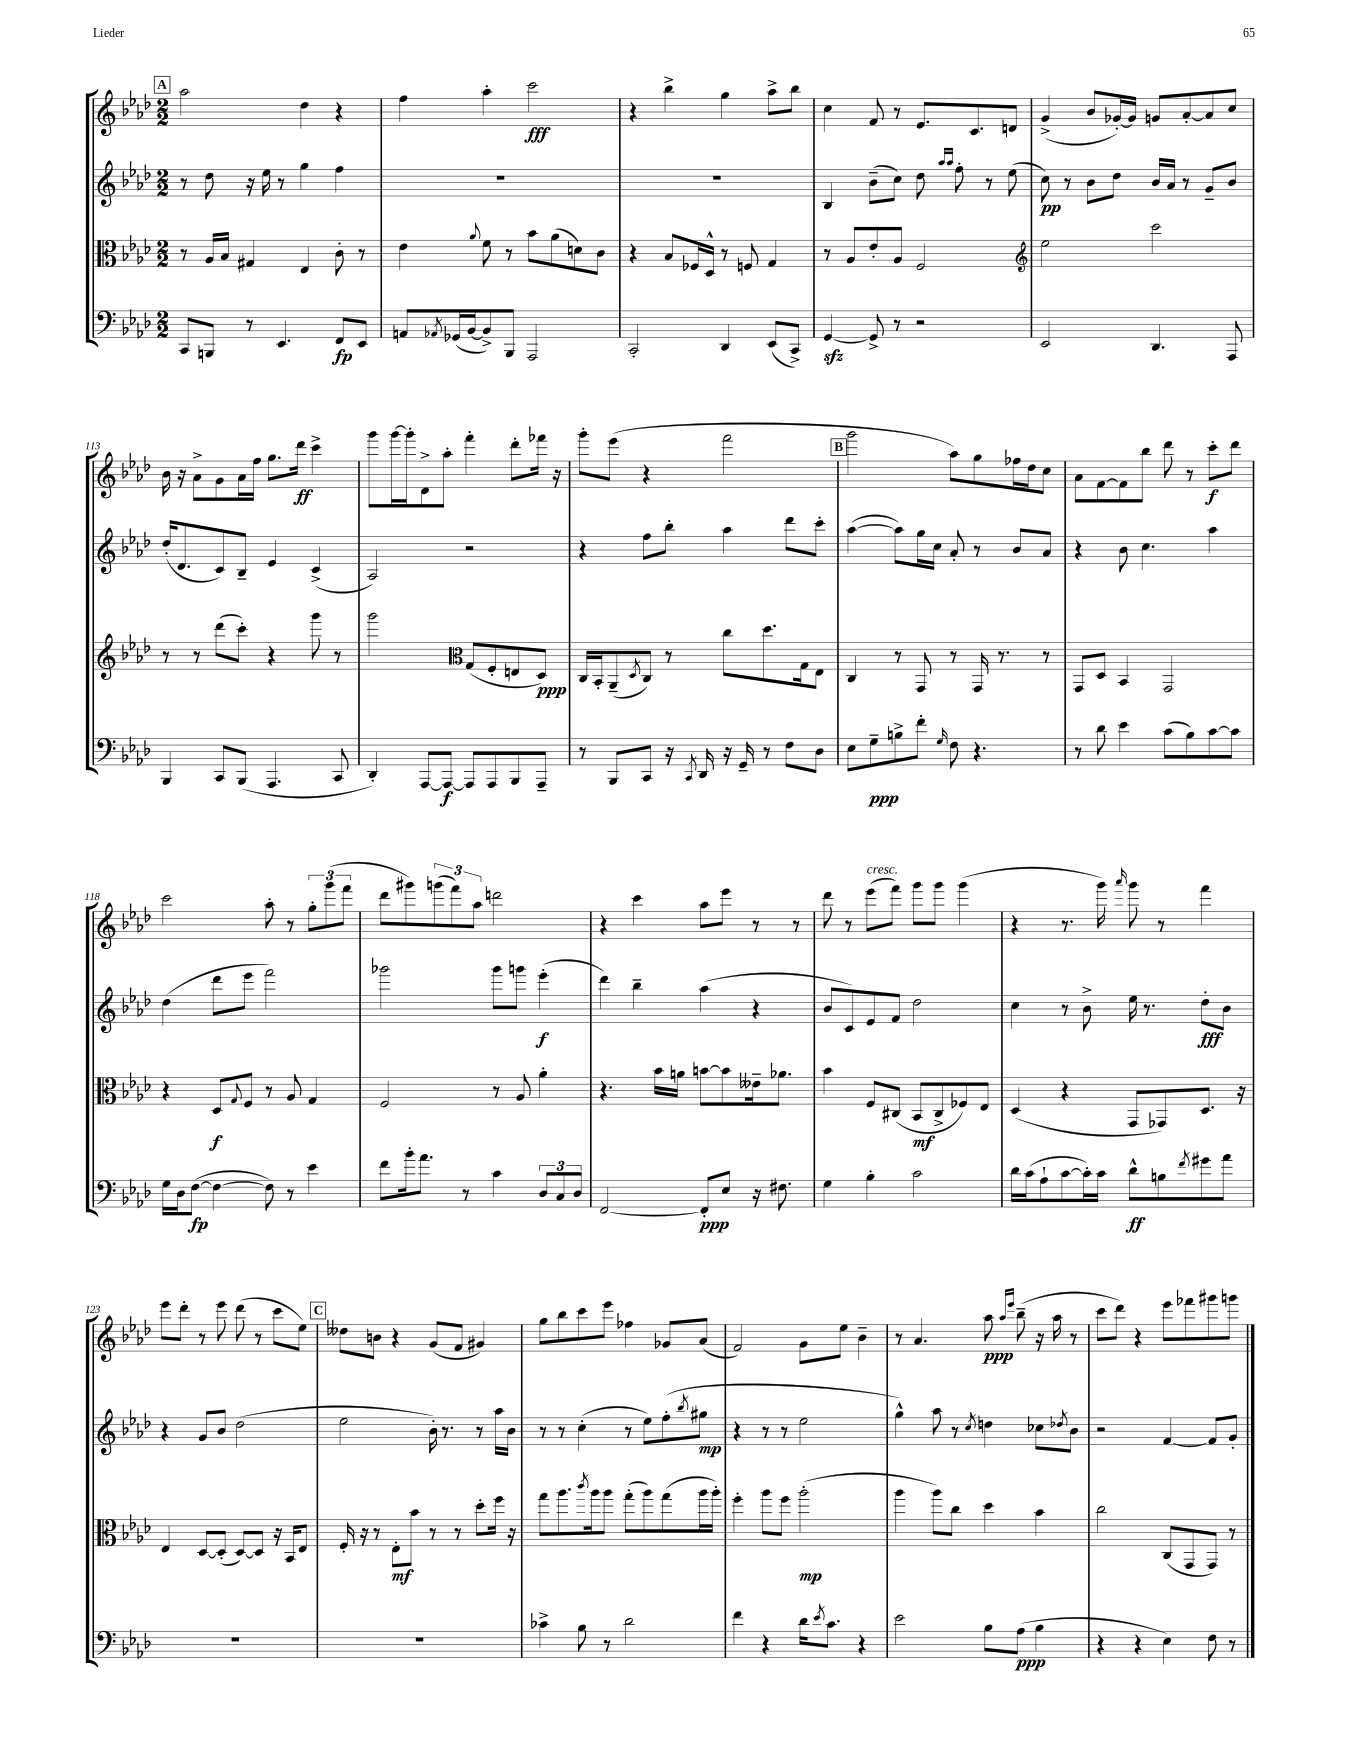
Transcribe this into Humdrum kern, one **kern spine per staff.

**kern	**kern	**kern	**kern
*staff4	*staff3	*staff2	*staff1
*clefF4	*clefC3	*clefG2	*clefG2
*k[b-e-a-d-]	*k[b-e-a-d-]	*k[b-e-a-d-]	*k[b-e-a-d-]
*M2/2	*M2/2	*M2/2	*M2/2
8CC	8r	8r	2aa-
8BBB	16A-	8dd-	.
.	16B-	.	.
8r	4G#	16r	.
.	.	16ee-	.
4.EE-	.	8r	.
.	4E-	4gg	4dd-
8FF	8c'	4ff	4r
8EE-	8r	.	.
=	=	=	=
8AA	4e-	1r	4ff
8qAA-	.	.	.
(16GG-	.	.	.
[16BB-	.	.	.
.	8qqa-	.	.
8BB-^])	8f	.	4aa-'
8BBB-	8r	.	.
2AAA-	8b-	.	2ccc
.	(8a-	.	.
.	8d)	.	.
.	8c	.	.
=	=	=	=
2CC'	4r	1r	4r
.	8B-	.	4bb-^
.	16F-	.	.
.	16D-^^	.	.
4DD-	8r	.	4gg
.	8F	.	.
(8EE-	4G	.	8aa-^
8CC^)	.	.	8bb-
=	=	=	=
[4GG	8r	4B-	4cc
.	8A-	.	.
8GG^]	8e-'	(8b-~	8f
8r	8A-	8cc)	8r
2r	2F	8dd-	8.e-
.	.	16qqaa-	.
.	.	16qqaa-	.
.	.	8ff'	.
.	.	.	8.c
.	.	8r	.
.	.	(8ee-	8d
=	=	=	=
*	*clefG2	*	*
2EE-	2ee-	8cc)	(4g^
.	.	8r	.
.	.	8b-	8b-
.	.	8dd-	[16g-')
.	.	.	16g-]
4.DD-	2ccc	16b-	8g
.	.	16a-	.
.	.	8r	[8a-'
.	.	8g~	8a-]
8AAA-	.	8b-	8cc
=	=	=	=
4BBB-	8r	(16dd-'	16b-
.	.	8.d-	16r
.	8r	.	8a-^
8CC	(8ddd-	8c)	8g
(8BBB-	8ccc')	8B-~	16a-
.	.	.	16ff
4.AAA-	4r	4e-	8.gg
.	.	.	16ddd-
.	8ggg	(4c^	4ccc^
8CC	8r	.	.
=	=	=	=
4DD-')	2ggg	2A-)	8ggg
.	.	.	[16ggg
.	.	.	16ggg']
[8AAA-	.	.	8d-^
8AAA-_	.	.	8aa-'
*	*clefC3	*	*
8AAA-]	(8G	2r	4fff'
8AAA-	8F'	.	.
8BBB-	8E	.	8ddd-'
8AAA-~	8D-)	.	16fff-
.	.	.	16r
=	=	=	=
8r	16C	4r	8ggg'
.	16BB-'	.	.
8BBB-	(8AA-~	.	(8eee-
.	8qD-	.	.
8CC	8C)	8ff	4r
16r	8r	8bb-'	.
8qCC	.	.	.
16DD-	.	.	.
16r	8cc	4aa-	2fff
16GG~	.	.	.
8r	8.dd-	.	.
8F	.	8ddd-	.
.	16G	.	.
8D-	8E-	8ccc'	.
=	=	=	=
8E-	4C	([4aa-	2ggg
8G~	.	.	.
8B^	8r	8aa-])	.
8f'	8GG	16gg	.
.	.	16cc	.
16qqG	.	.	.
8F	8r	8a-'	8aa-)
4.r	16GG	8r	8gg
.	8.r	.	.
.	.	8b-	16ff-
.	.	.	16dd-
.	8r	8a-	8cc
=	=	=	=
8r	8GG	4r	8a-
8d-	8D-	.	[8f
4e-	4BB-	8b-	8f]
.	.	4.cc	8bb-
(8c	2GG	.	8ddd-
8B-)	.	.	8r
[8c	.	4aa-	8ccc'
8c]	.	.	8ddd-
=	=	=	=
16G	4r	(4dd-	2ccc
16D-	.	.	.
([8F	.	.	.
4F_	8D-	8ddd-	.
.	8qqG	.	.
.	8F	8eee-	.
8F])	8r	2fff)	8aa-'
8r	8A-	.	8r
4e-	4G	.	12gg'
.	.	.	(12ggg
.	.	.	12fff
=	=	=	=
8f	2F	2ggg-	8ddd-
16b-'	.	.	8ggg#)
8.a-	.	.	.
.	.	.	(12ggg
.	.	.	12fff)
8r	.	.	.
.	.	.	12aa-
4c	8r	8ggg-	2ddd
.	8A-	8ggg	.
12D-	4a-'	(4eee-'	.
12C	.	.	.
12D-	.	.	.
=	=	=	=
[2FF	4.r	4ddd-)	4r
.	.	4bb-~	4ccc
.	16b-	.	.
.	16a	.	.
8FF']	[8b	(4aa-	8aa-
8E-	8b]	.	8eee-
16r	16e--~	4r	8r
8.F#	8.a-	.	.
.	.	.	8r
=	=	=	=
4G	4b-	8b-	8ddd-
.	.	8c)	8r
4B-'	8F	8e-	(8eee-
.	(8C#	8f	8fff)
2c	8BB-	2dd-	8ggg
.	8C#^	.	8ggg
.	8F-)	.	(4ggg
.	8E-	.	.
=	=	=	=
16d-	(4D-	4cc	4r
(16c	.	.	.
8A-`	.	.	.
[8c	4r	8r	8.r
16c'])	.	8b-^	.
16c	.	.	16ggg)
.	.	.	16qqaaa-
8d-^^	8GG	16ee-	8ggg
.	.	8.r	.
8B	8GG-)	.	8r
8qf	.	.	.
8g#	8.D-	8dd-'	4fff
8a-	.	8b-	.
.	16r	.	.
=	=	=	=
1r	4E-	4r	8eee-
.	.	.	8ddd-'
.	[8D-	8g	8r
.	(8D-']	8b-	8eee-
.	[8D-)	(2dd-	(8ddd-
.	8D-]	.	8r
.	16r	.	8ccc
.	16BB-	.	.
.	8E-	.	8ee-)
=	=	=	=
1r	16F'	2ee-	8dd--
.	16r	.	.
.	8r	.	8b
.	8E-'	.	4r
.	8b-	.	.
.	8r	16b-')	(8g
.	.	8.r	.
.	8r	.	8f
.	8dd-'	8r	4g#)
.	16ff	16aa-	.
.	16r	16b-	.
=	=	=	=
4c-^	8gg	8r	8gg
.	8.aa-	8r	8bb-
8B-	.	(4cc'	8ccc
.	8qccc	.	.
.	16aa-	.	.
8r	8aa-	.	8eee-
2d-	(8gg'	8r	4ff-
.	8aa-)	8ee-)	.
.	(8gg	(8ff'	8g-
.	.	8qbb-	.
.	16aa-	8gg#	(8a-
.	16aa-')	.	.
=	=	=	=
4f	4ff'	4r	2f)
4r	8aa-	8r	.
.	8ff	8r	.
16d-	(2aa-'	2ee-	8g
8qe-	.	.	.
8.c	.	.	.
.	.	.	8ee-
4r	.	.	4b-~
=	=	=	=
2e-	4aa-	4gg^^)	8r
.	.	.	4.a-
.	8aa-)	8aa-	.
.	8cc	8r	.
.	.	8qcc	.
8B-	4dd-	4dd	8aa-
.	.	.	16qqaa-
.	.	.	16qqeee-
(8A-	.	.	(8bb-~
4B-	4b-	8cc-	16r
.	.	.	16aa-
.	.	8qdd-	.
.	.	8b-	8r
=	=	=	=
4r	2cc	2r	8ccc
.	.	.	8ddd-)
4r	.	.	4r
4E-)	(8C	[4f	8eee-
.	8GG	.	8fff-
8F	8GG)	8f]	8ggg#
8r	8r	8g'	8ggg
==	==	==	==
*-	*-	*-	*-
